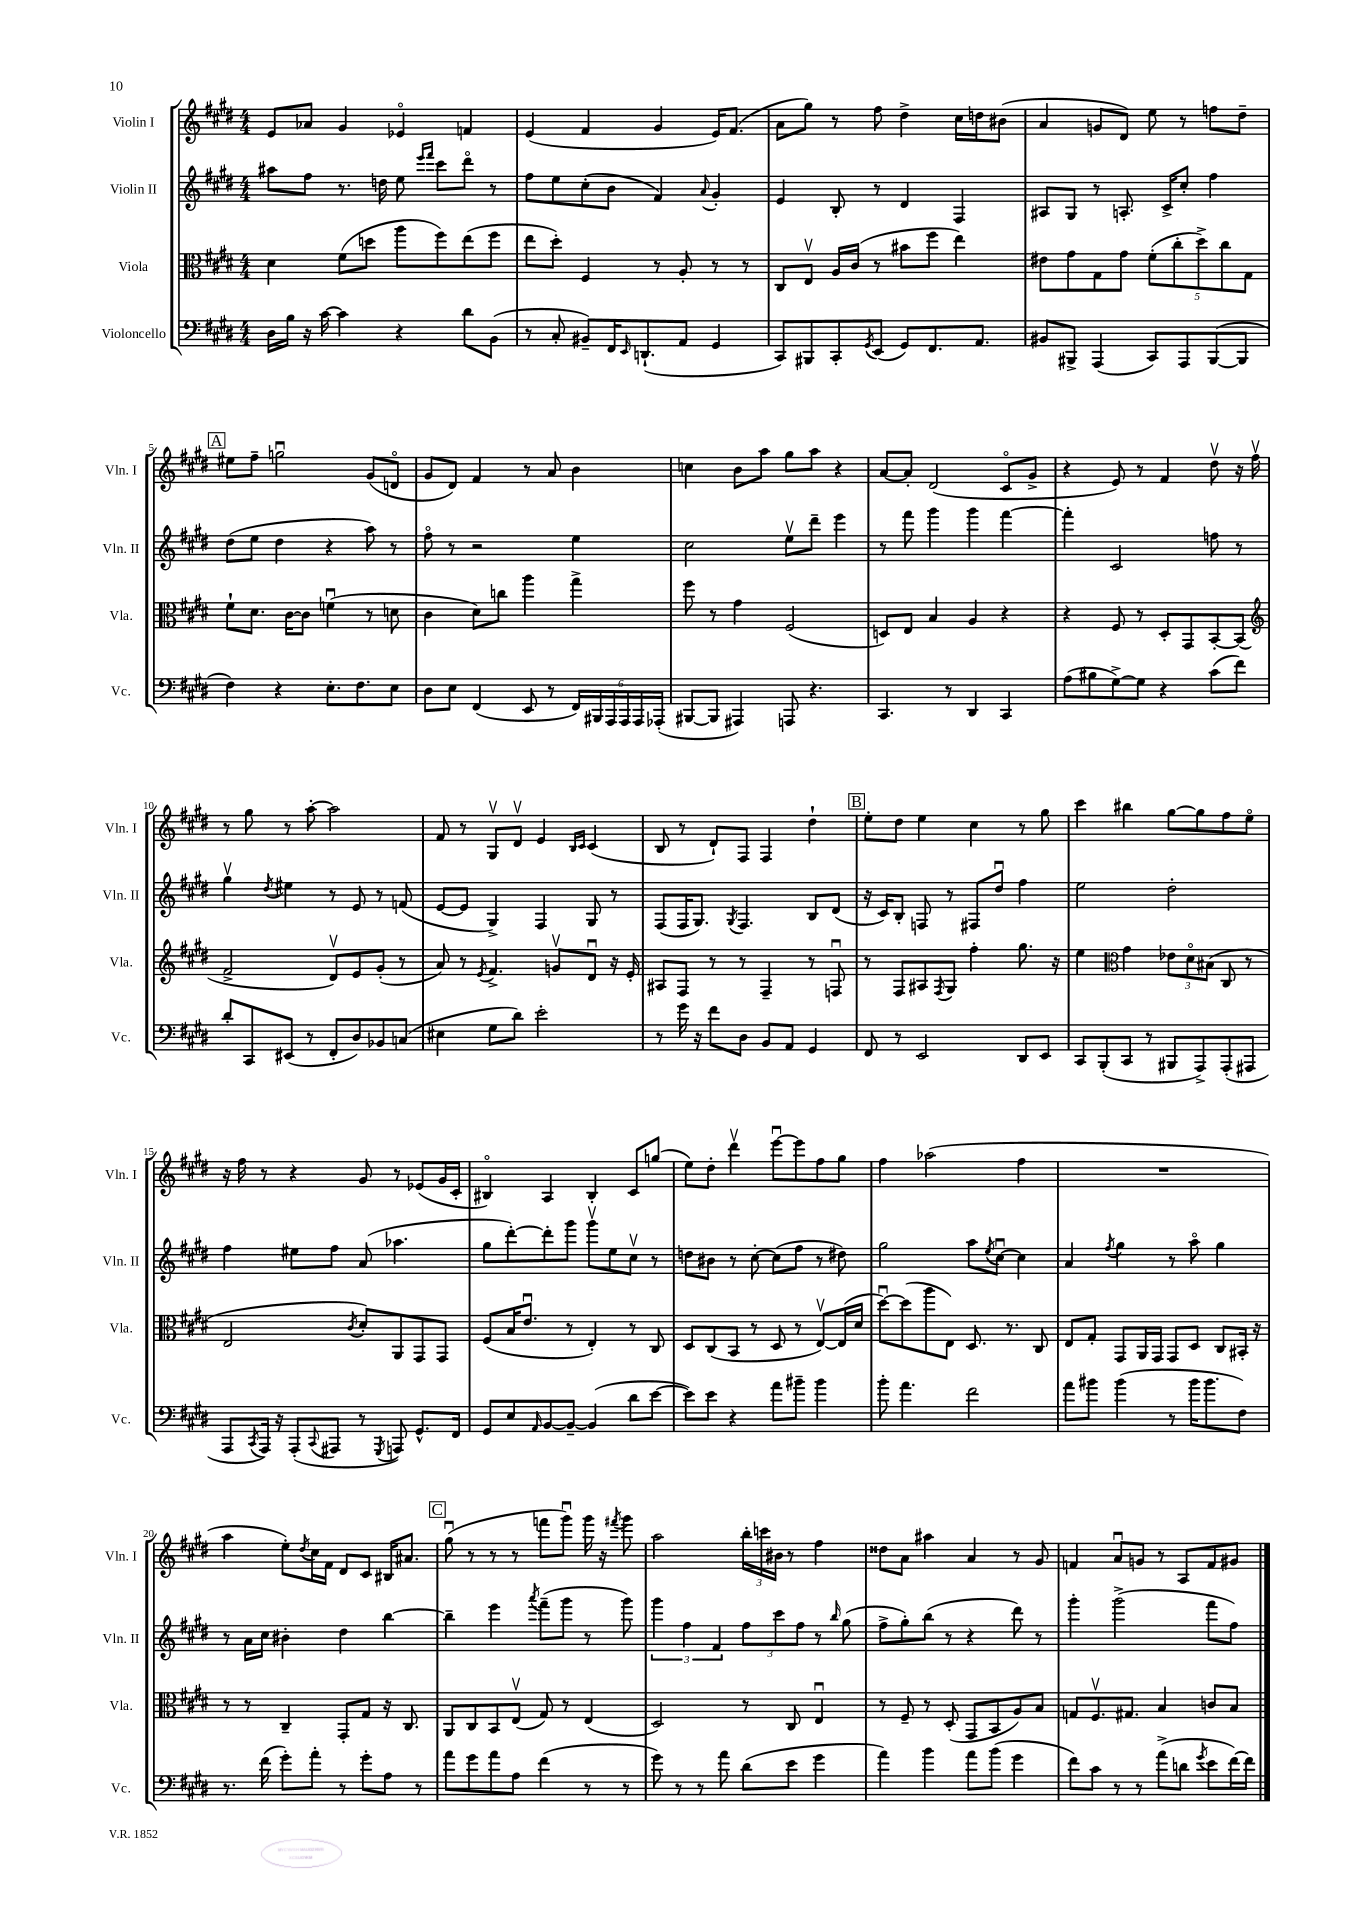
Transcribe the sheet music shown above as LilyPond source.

<<
\new StaffGroup <<
\new Staff = "s0" \with { instrumentName = "Violin I" shortInstrumentName = "Vln. I" } {
    \clef treble \key e \major \numericTimeSignature \time 4/4
    e'8 aes'8 gis'4 ees'4\flageolet f'4 |
    e'4( fis'4 gis'4 e'16) fis'8.( |
    a'8 gis''8) r8 fis''8 dis''4-> cis''16 d''16 bis'8( |
    a'4 g'8 dis'8) e''8 r8 f''8 dis''8-- |
    \mark \markup { \box "A" } eis''8 fis''8-- g''2\downbow gis'8( d'8\flageolet |
    gis'8 dis'8) fis'4 r8 a'8 b'4 |
    c''4 b'8 a''8 gis''8 a''8 r4 |
    a'8~ a'8-. dis'2( cis'8\flageolet gis'8-> |
    r4 e'8) r8 fis'4 dis''8\upbow r16 fis''16\upbow |
    r8 gis''8 r8 a''8~-. a''2 |
    fis'8 r8 gis8\upbow dis'8\upbow e'4 \grace { b16 cis'16 } cis'4( |
    b8 r8 dis'8-!) fis8 fis4 dis''4-! |
    \mark \markup { \box "B" } e''8-. dis''8 e''4 cis''4 r8 gis''8 |
    cis'''4 bis''4 gis''8~ gis''8 fis''8 e''8\flageolet |
    r16 fis''16 r8 r4 gis'8 r8 ees'8( gis'16 cis'16-. |
    bis4\flageolet) a4 bis4-. cis'8 g''8( |
    e''8) dis''8-. dis'''4\upbow e'''8~\downbow e'''8 fis''8 gis''8 |
    fis''4 aes''2( fis''4 |
    R1 |
    a''4 e''8-.) \acciaccatura { dis''8 } cis''16 fis'16 dis'8 cis'8 bis16 ais'8. |
    \mark \markup { \box "C" } gis''8\downbow( r8 r8 r8 f'''8 gis'''8\downbow) gis'''16 r16 \acciaccatura { fis'''8 } gis'''8 |
    a''2 \tuplet 3/2 { b''16-. c'''16 bis'16 } r8 fis''4 |
    disis''8 a'8 ais''4 a'4 r8 gis'8 |
    f'4 a'8\downbow g'8 r8 a8 f'8 gis'8 \bar "|." |
}
\new Staff = "s1" \with { instrumentName = "Violin II" shortInstrumentName = "Vln. II" } {
    \clef treble \key e \major \numericTimeSignature \time 4/4
    ais''8 fis''8 r8. d''16 e''8 \grace { e'''16 fis'''16 } cis'''8 dis'''8\flageolet r8 |
    fis''8 e''8 cis''8-.( b'8 fis'4) \appoggiatura { a'8 } gis'4-. |
    e'4 b8-. r8 dis'4 fis4 |
    ais8 gis8 r8 a8.-. cis'16-> cis''8-. fis''4 |
    \mark \markup { \box "A" } dis''8( e''8 dis''4 r4 a''8) r8 |
    fis''8\flageolet r8 r2 e''4 |
    cis''2 e''8\upbow dis'''8-- e'''4 |
    r8 fis'''8 gis'''4 gis'''4 fis'''4~ |
    fis'''4-. cis'2 f''8 r8 |
    gis''4\upbow \acciaccatura { dis''8 } eis''4 r8 e'8 r8 f'8( |
    e'8~ e'8 gis4->) fis4 gis8 r8 |
    fis8( fis16 gis8.) \acciaccatura { gis8 } fis4. b8 dis'8( |
    \mark \markup { \box "B" } r16 cis'16) b8-. f8 r8 fis8 dis''8\downbow fis''4 |
    e''2 dis''2-. |
    fis''4 eis''8 fis''8 a'8( aes''4. |
    gis''8 dis'''8~-.) dis'''8-. gis'''8 gis'''8\upbow e''8 cis''8\upbow r8 |
    d''8 bis'8 r8 cis''8~-. cis''8( fis''8 r8 dis''8) |
    gis''2 a''8 \acciaccatura { e''8 } cis''8~\downbow cis''4 |
    a'4 \acciaccatura { fis''8 } gis''4 r8 a''8\flageolet gis''4 |
    r8 a'16 cis''16 bis'4-. dis''4 b''4~ |
    \mark \markup { \box "C" } b''4-- e'''4 \acciaccatura { a'''8 } fis'''8--( gis'''8 r8 gis'''8) |
    \tuplet 3/2 { gis'''4 fis''4 fis'4 } \tuplet 3/2 { fis''8 cis'''8 fis''8 } r8 \grace { b''16 } gis''8( |
    fis''8-> gis''8-.) b''8( r8 r4 dis'''8) r8 |
    gis'''4-. gis'''2->( fis'''8 fis''8) \bar "|." |
}
\new Staff = "s2" \with { instrumentName = "Viola" shortInstrumentName = "Vla." } {
    \clef alto \key e \major \numericTimeSignature \time 4/4
    dis'4 fis'8( d''8 a''8 fis''8) e''8( fis''8 |
    e''8 dis''8-.) fis4 r8 a8-. r8 r8 |
    cis8 e8\upbow a16 cis'16( r8 bis'8 fis''8 e''4) |
    eis'8 gis'8 gis8 gis'8 \tuplet 5/4 { fis'8-.( cis''8-. dis''8->) cis''8 gis8 } |
    \mark \markup { \box "A" } fis'8-! dis'8. cis'16~ cis'8 f'4\downbow( r8 d'8 |
    cis'4 dis'8) c''8 a''4 gis''4-> |
    fis''8 r8 gis'4 fis2( |
    d8) e8 b4 a4 r4 |
    r4 fis8 r8 dis8-. gis,8 b,8~-. b,8( |
    \clef treble fis'2-> dis'8\upbow) e'8 gis'8-.( r8 |
    a'8) r8 \acciaccatura { e'8 } fis'4.-> g'8\upbow dis'8\downbow r16 e'16-. |
    ais8 fis8 r8 r8 fis4-- r8 f8\downbow |
    \mark \markup { \box "B" } r8 fis8 ais8 \acciaccatura { fis8 } gis8 fis''4-. gis''8. r16 |
    e''4 \clef alto gis'4 \tuplet 3/2 { ees'8 dis'8\flageolet bis8( } cis8 r8 |
    e2 \acciaccatura { cis'8 } dis'8-.) a,8 gis,8 gis,8 |
    fis8( b16 e'8.\downbow r8 e4-.) r8 cis8 |
    dis8 cis8( b,8 r8 dis8 r8 e8~\upbow) e16( dis'16 |
    dis''8~\downbow) dis''8( a''8 e8) dis8. r8. cis8 |
    e8 gis8-. gis,8 a,16 gis,16 gis,8 dis8 cis8 bis,16-. r16 |
    r8 r8 cis4-- gis,8-. gis8 r16 cis8. |
    \mark \markup { \box "C" } a,8 cis8 b,8 e8\upbow( gis8) r8 e4( |
    dis2) r8 cis8 e4\downbow |
    r8 fis8-- r8 dis8-.( gis,8 b,8 a8) b8 |
    g8 fis8.\upbow gis8. b4 c'8 b8 \bar "|." |
}
\new Staff = "s3" \with { instrumentName = "Violoncello" shortInstrumentName = "Vc." } {
    \clef bass \key e \major \numericTimeSignature \time 4/4
    dis16 b16 r16 cis'16~ cis'4 r4 dis'8 b,8( |
    r8 cis8-. bis,8--) fis,16 \grace { e,16 } d,8.-!( a,8 gis,4 |
    cis,8) bis,,8 cis,8-. \acciaccatura { gis,8 } e,8( gis,8) fis,8. a,8. |
    bis,8 bis,,8-> a,,4( cis,8) a,,8 bis,,8~( bis,,8 |
    \mark \markup { \box "A" } fis4) r4 e8.-. fis8. e8 |
    dis8 e8 fis,4( e,8 r8 \tuplet 6/4 { fis,16) bis,,16 a,,16 a,,16 a,,16 aes,,16-.( } |
    bis,,8~ bis,,8 ais,,4) a,,8 r4. |
    cis,4. r8 dis,4 cis,4 |
    a8( bis8 gis8~->) gis8 r4 cis'8( fis'8) |
    dis'8-. cis,8 eis,8( r8 fis,8-. dis8) bes,8 c8( |
    eis4 gis8 dis'8) e'2-. |
    r8 gis'16 r16 fis'8 dis8 b,8 a,8 gis,4 |
    \mark \markup { \box "B" } fis,8 r8 e,2 dis,8 e,8 |
    cis,8 b,,8-.( cis,8 r8 bis,,8 a,,8->) a,,8-.( ais,,8 |
    a,,8 \acciaccatura { cis,8 } a,,16) r16 a,,8-.( \appoggiatura { cis,8 } ais,,8 r8 \acciaccatura { gis,,8 } a,,8) gis,8.-^ fis,16 |
    gis,8 e8 \grace { a,16 } b,8~ b,8~-- b,4( dis'8 e'8~ |
    e'8) e'8 r4 a'8 bis'8-- bis'4 |
    b'8-. a'4. fis'2 |
    a'8 bis'8 bis'4( r8 bis'16 bis'8. fis8) |
    r8. fis'16( gis'8-.) a'8-. r8 gis'8-. a8 r8 |
    \mark \markup { \box "C" } a'8 gis'8 a'8 a8 fis'4( r8 r8 |
    gis'8) r8 r8 a'8 dis'8( e'8 gis'4 |
    a'4) b'4 a'8 b'8( gis'4 |
    fis'8) cis'8 r8 r8 a'8->( d'8 \acciaccatura { gis'8 } e'8 fis'16~) fis'16 \bar "|." |
}
>>
>>
